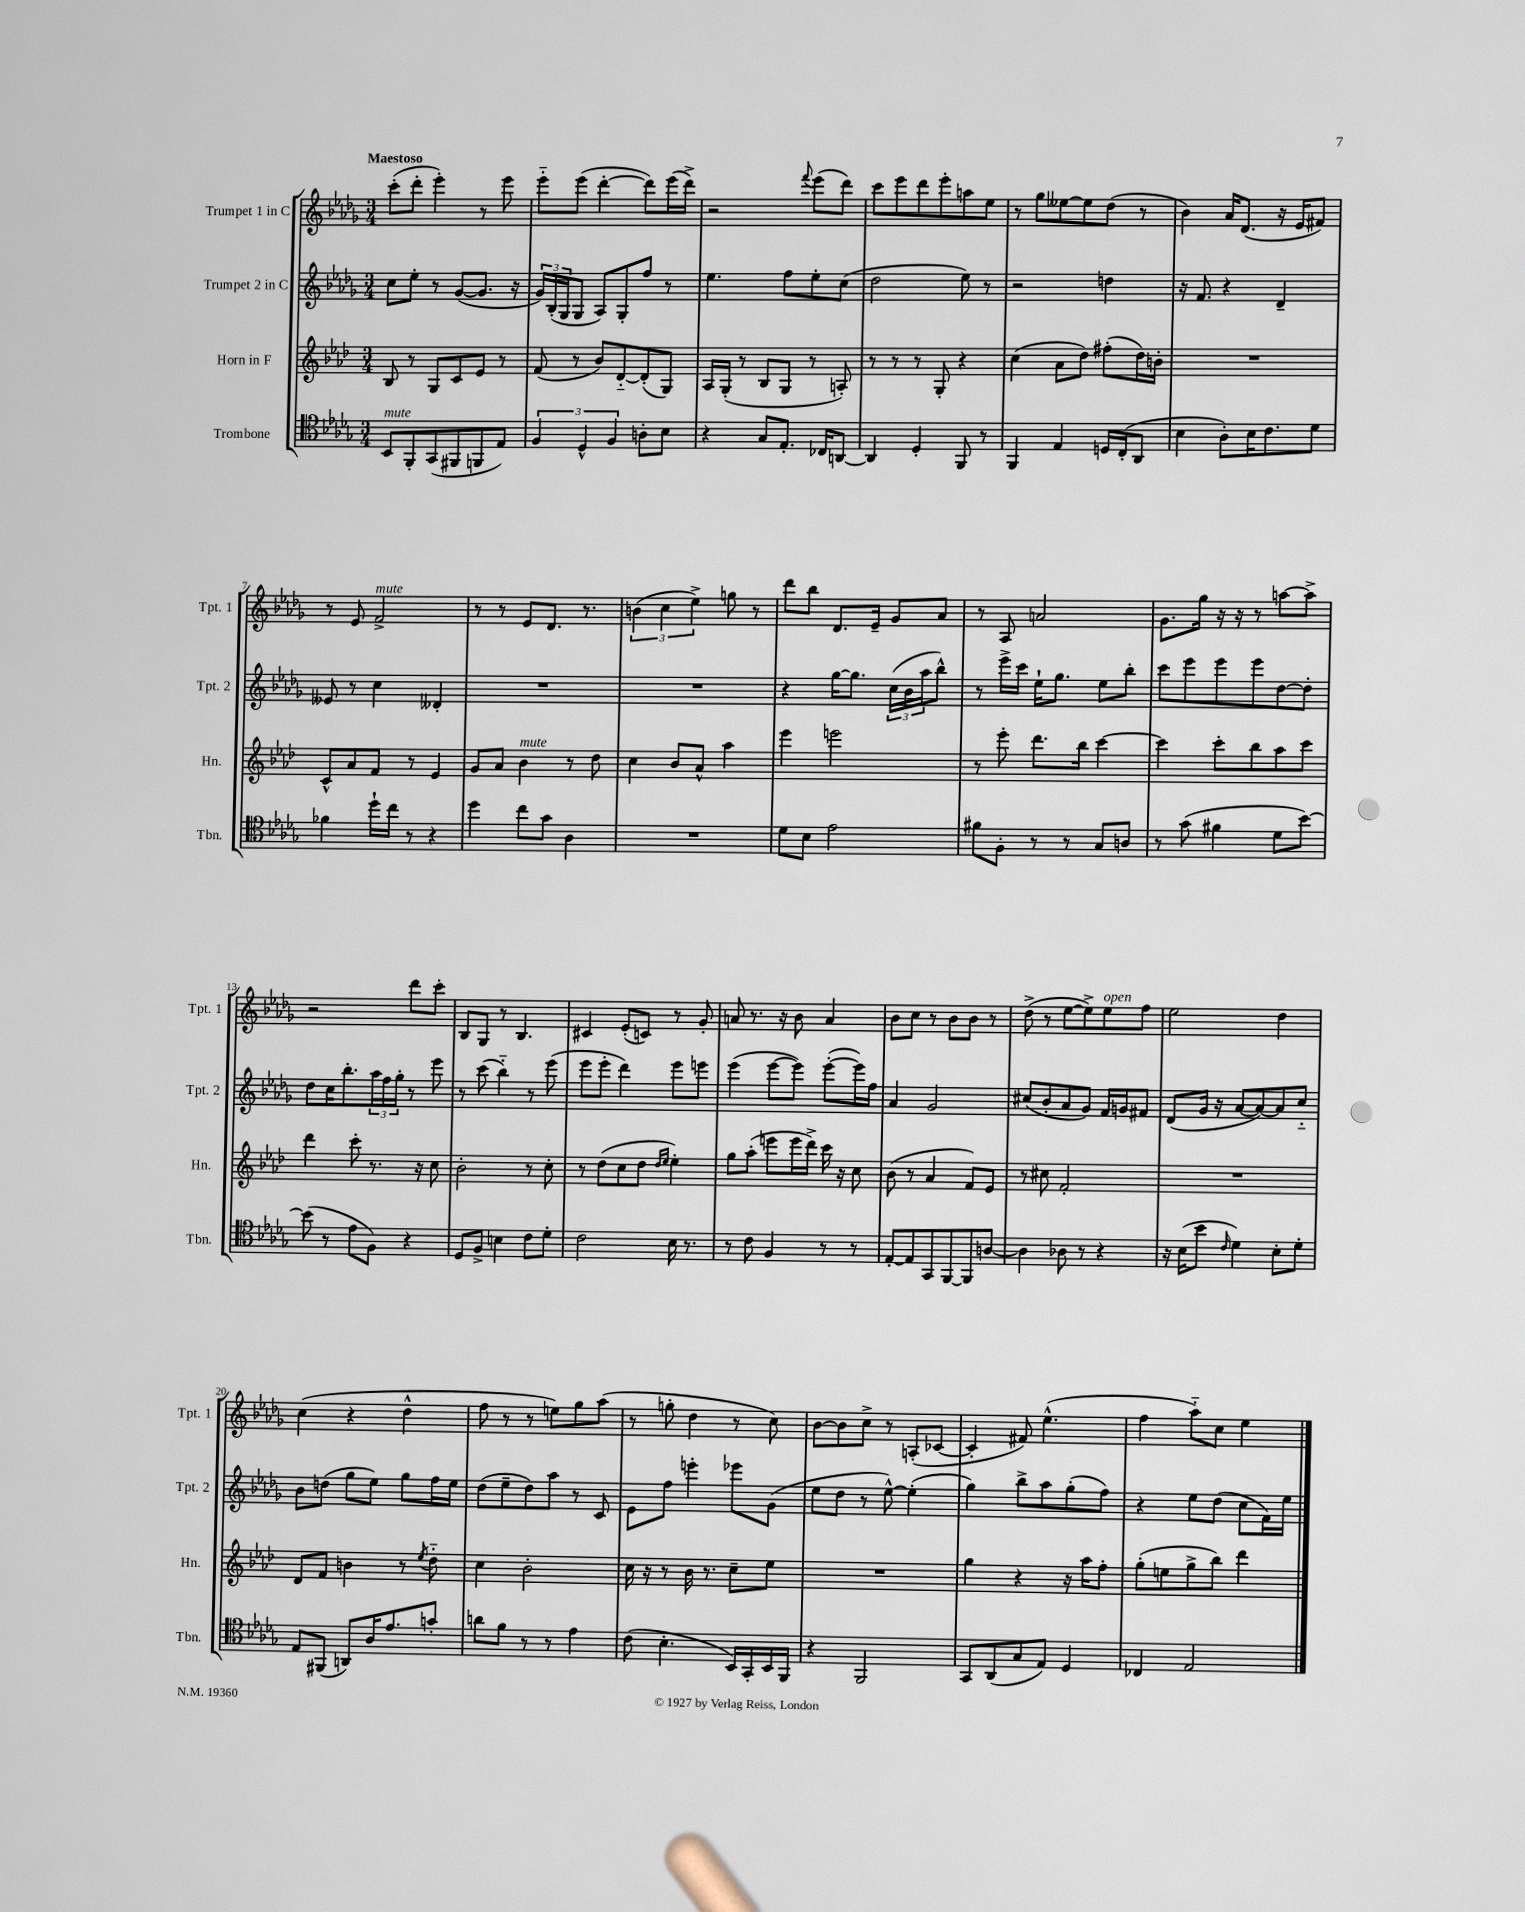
<<
\new StaffGroup <<
\new Staff = "s0" \with { instrumentName = "Trumpet 1 in C" shortInstrumentName = "Tpt. 1" } {
    \clef treble \key des \major \numericTimeSignature \time 3/4 \tempo "Maestoso"
    c'''8-.( des'''8-. ees'''4-.) r8 ees'''8 |
    ees'''8-_ ees'''8( des'''4~-. des'''8) ees'''16( des'''16->) |
    r2 \appoggiatura { f'''8 } ees'''8( des'''8) |
    c'''8 ees'''8 des'''8 ees'''8-. a''8 ees''8 |
    r8 ges''8 eeses''8~ eeses''8 des''8( r8 |
    bes'4) aes'16 des'8.( r16 ees'16 fis'8) |
    r8 ees'8 f'2->^\markup { \italic "mute" } |
    r8 r8 ees'8 des'8. r8. |
    \tuplet 3/2 { b'4( c''4 ees''4->) } g''8 r8 |
    des'''8 bes''8 des'8. ees'16-- ges'8 aes'8 |
    r8 aes8 a'2 |
    ges'8. ges''16 r16 r16 r8 a''8~ a''8-> |
    r2 des'''8 c'''8-. |
    bes8 ges8 r8 bes4. |
    cis'4 ees'8-.( c'8) r8 ges'8-. |
    a'8 r8. r16 bes'8 a'4 |
    bes'8 c''8 r8 bes'8 bes'8 r8 |
    des''8->( r8 ees''8~ ees''8->) ees''8^\markup { \italic "open" } f''8 |
    ees''2 des''4 |
    c''4( r4 des''4-^ |
    f''8 r8 r8 e''8) ges''8 aes''8( |
    r8 g''8-. des''4 r8 c''8) |
    bes'8~ bes'8 c''8-> r8 a8-.( ces'8~ |
    ces'4-. fis'8) ees''4.-^( |
    f''4 aes''8-_) c''8 ees''4 \bar "|." |
}
\new Staff = "s1" \with { instrumentName = "Trumpet 2 in C" shortInstrumentName = "Tpt. 2" } {
    \clef treble \key des \major \numericTimeSignature \time 3/4
    c''8 ees''8-. r8 ges'8~( ges'8. r16 |
    \tuplet 3/2 { ges'16) bes16-.( ges16 } ges8 aes8) ges8-. f''8 r8 |
    ees''4. f''8 ees''8-. c''8( |
    des''2 ees''8) r8 |
    r2 d''4 |
    r16 f'8. r4 des'4-- |
    eeses'8 r8 c''4 deses'4-. |
    R2. |
    R2. |
    r4 ges''16~ ges''8. \tuplet 3/2 { c''16( bes'16 aes''16 } bes''8-^) |
    r8 ees'''16-> c'''16 ees''16-! ges''8. ees''8 bes''8-. |
    c'''8 ees'''8 ees'''8 ees'''8 des''8~ des''8-. |
    des''8 c''16 bes''8.-. \tuplet 3/2 { aes''16 f''16 ges''16-. } r8 ees'''8 |
    r8 c'''8( bes''4-_) r8 ees'''8( |
    ees'''8 ees'''8-. des'''4) ees'''8 e'''8 |
    ees'''4( ees'''8~ ees'''8) ees'''8~-.( ees'''16) f''16 |
    aes'4 ges'2 |
    cis''8( bes'8-. aes'8 ges'8) f'16 g'16 fis'8 |
    des'8( ges'16 r16 aes'8~ aes'8~) aes'8 c''8-_ |
    bes'8 d''8( ges''8 ees''8) ges''8 f''16 ees''16 |
    des''8( ees''8-- des''8) aes''8 r8 c'8 |
    ees'8 f''8 e'''4-. ees'''8 ges'8( |
    ees''8 des''8 r8 ees''8~-^) ees''4-.( |
    ges''4) bes''8-> aes''8 ges''8-.( f''8) |
    r4 ees''8 des''8( c''8 f'16) ees''16 \bar "|." |
}
\new Staff = "s2" \with { instrumentName = "Horn in F" shortInstrumentName = "Hn." } {
    \clef treble \key aes \major \numericTimeSignature \time 3/4
    bes8 r8 g8 c'8 ees'8 r8 |
    f'8( r8 bes'8) des'8~-_ des'8-.( g8) |
    aes16 g16-.( r8 bes8 g8 r8 a8-.) |
    r8 r8 r8 g8-. r4 |
    c''4( aes'8 des''8) fis''8-.( des''16) b'16-. |
    R2. |
    c'8-^ aes'8 f'8 r8 ees'4 |
    g'8 aes'8 bes'4^\markup { \italic "mute" } r8 des''8 |
    c''4 bes'8 aes'8-^ aes''4 |
    ees'''4 e'''2 |
    r8 ees'''8-. des'''8. bes''16 c'''4~ |
    c'''4 c'''8-. bes''8 aes''8 c'''8 |
    des'''4 c'''8-. r8. r16 c''8 |
    bes'2-. r8 c''8-. |
    r8 des''8( c''8 des''8 \grace { des''16 ees''16 } ees''4-.) |
    g''8 aes''8-.( e'''8 e'''16 des'''16->) c'''16 r16 c''8 |
    bes'8( r8 aes'4 f'8) ees'8 |
    r8 cis''8 f'2-. |
    R2. |
    des'8 f'8 b'4 r8 \acciaccatura { ees''8 } des''8-_ |
    c''4 bes'2-. |
    c''16 r16 r8 bes'16 r8. c''8-- ees''8 |
    R2. |
    g''4 r4 r16 aes''16 f''8-. |
    g''8-.( e''8 g''8-> bes''8) des'''4 \bar "|." |
}
\new Staff = "s3" \with { instrumentName = "Trombone" shortInstrumentName = "Tbn." } {
    \clef tenor \key des \major \numericTimeSignature \time 3/4
    bes,8^\markup { \italic "mute" } f,8-. ges,8( fis,8 f,8 ees8) |
    \tuplet 3/2 { f4 des4-^ f4 } a8-. bes8 |
    r4 ges8 ees8.-. ces16 a,8~ |
    a,4 des4-. f,8 r8 |
    f,4 ees4 d16 c16-.( aes,8 |
    bes4 aes8-.) bes16 c'8. des'8 |
    fes'4 des''16-! c''16 r8 r4 |
    des''4 c''8 ges'8 aes4 |
    R2. |
    des'8 bes8 ees'2 |
    fis'8 f8-. r8 r8 ges8 a8 |
    r8 ges'8( fis'4 des'8 bes'8~) |
    bes'8( r8 ees'8 f8) r4 |
    des8 f8-> b4 c'8 des'8-. |
    c'2 bes16 r8. |
    r8 c'8 f4 r8 r8 |
    ees8~-. ees8 ges,8 f,8~ f,8 a8~ |
    a4 aes8 r8 r4 |
    r16 bes16( bes'8 \grace { c'16 } des'4) bes8-. des'8-. |
    ees8 fis,8( a,8) aes16 ees'8. g'8-. |
    a'8 f'8 r8 r8 ees'4 |
    c'8( bes4.-. bes,16) ges,16-. bes,16 f,16 |
    r4 f,2 |
    ges,8 aes,8( ges8 ees8) des4 |
    ces4 ees2 \bar "|." |
}
>>
>>
